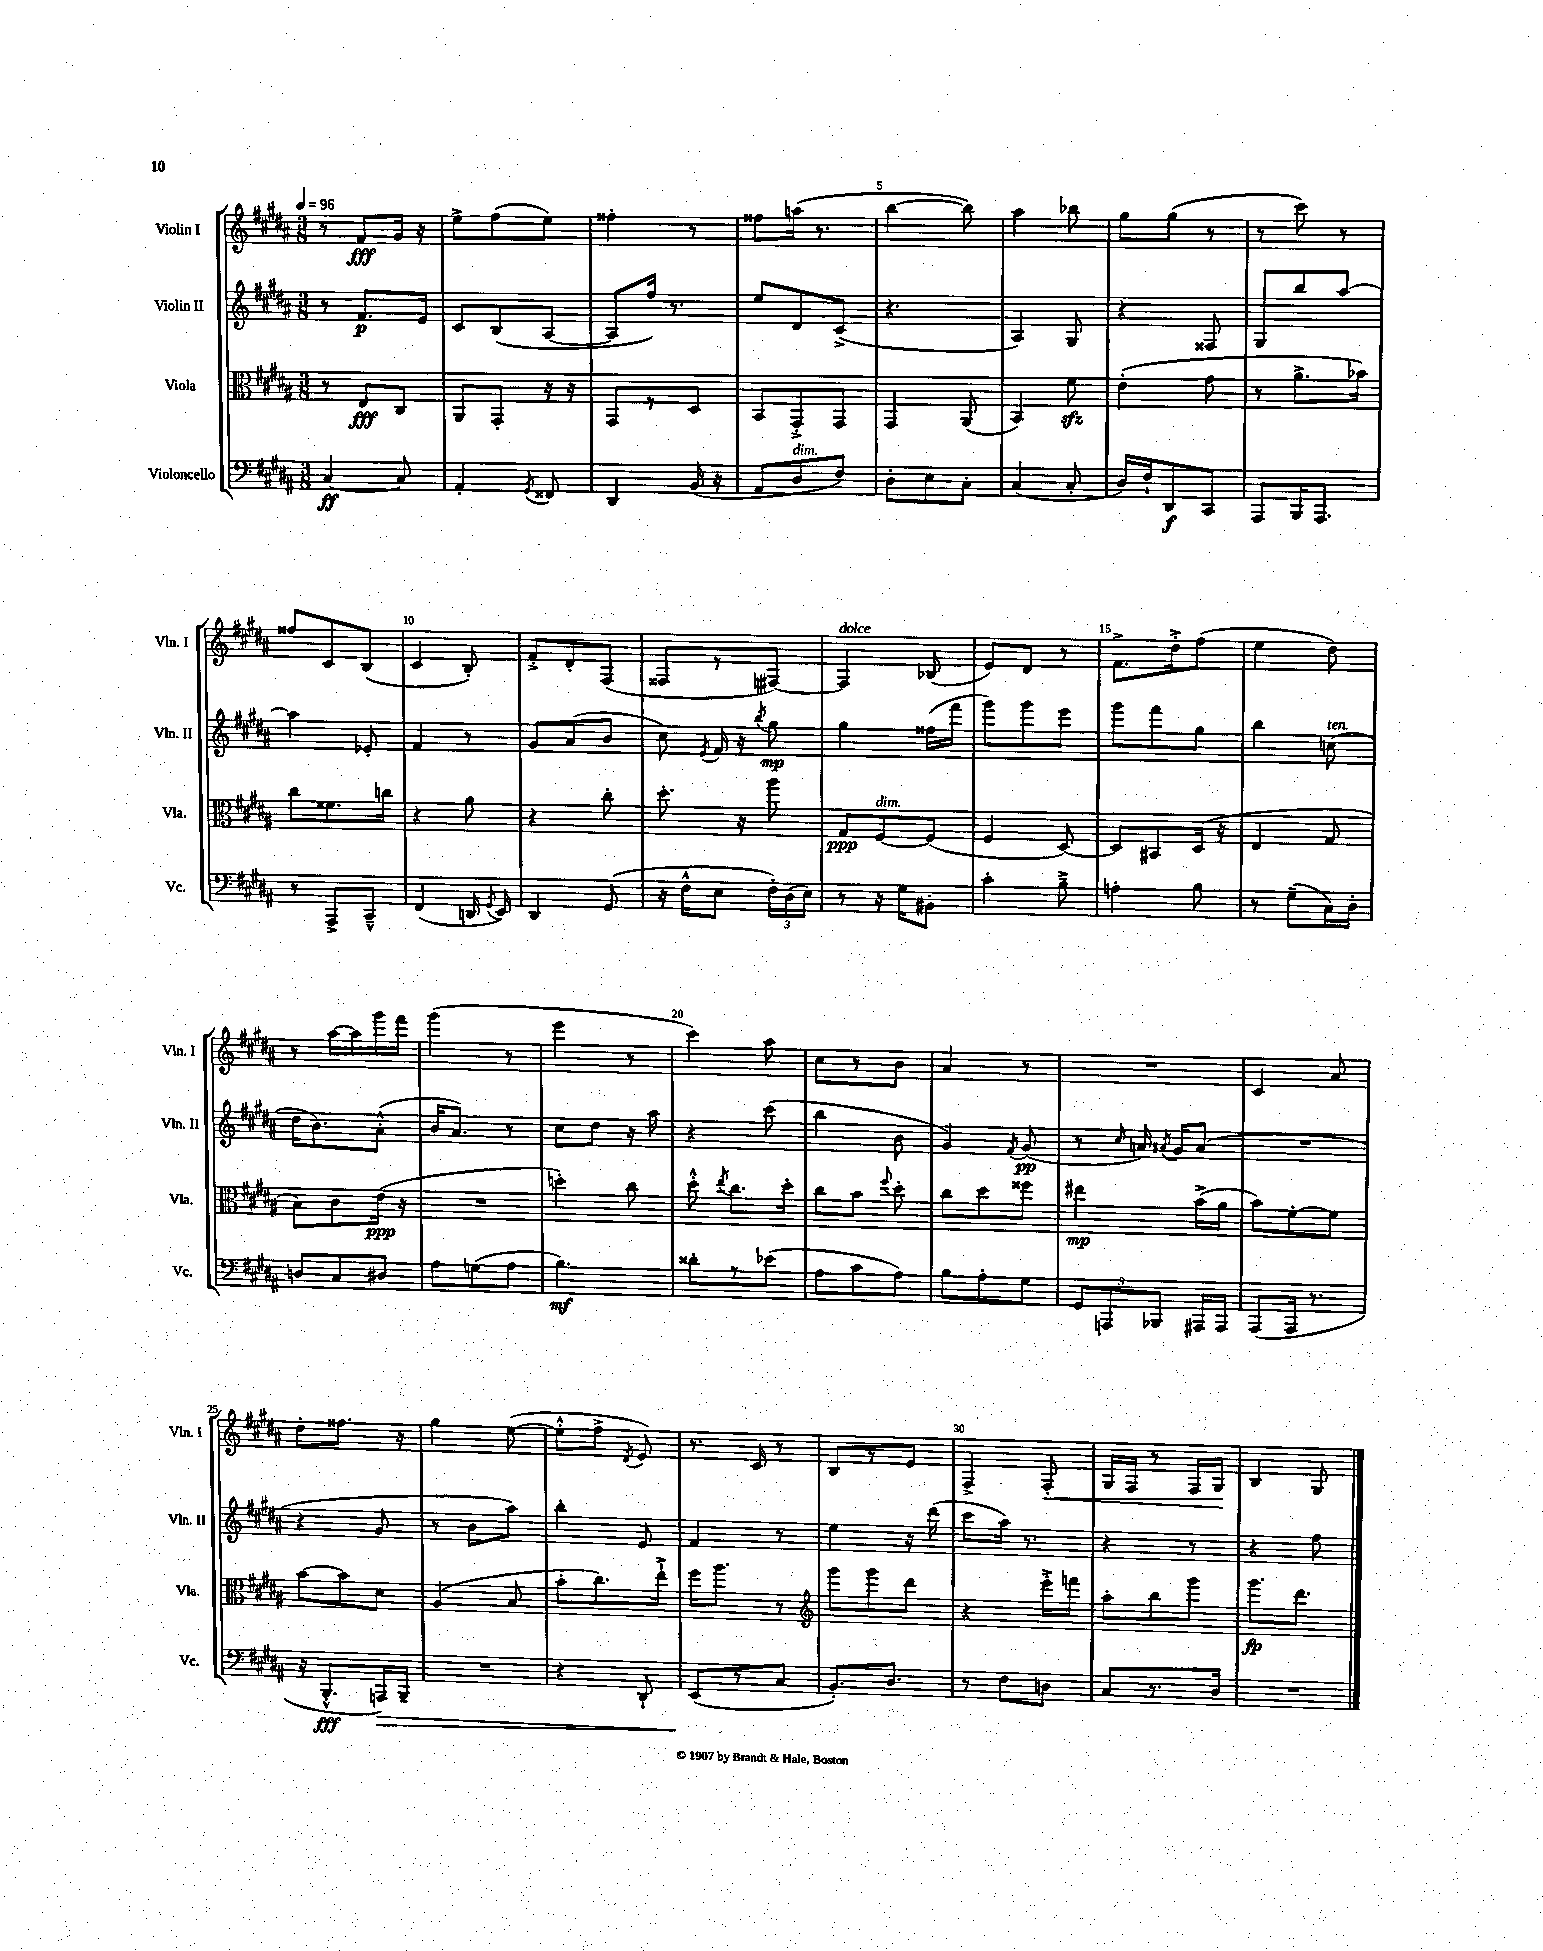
<<
\new StaffGroup <<
\new Staff = "s0" \with { instrumentName = "Violin I" shortInstrumentName = "Vln. I" } {
    \clef treble \key b \major \numericTimeSignature \time 3/8 \tempo 4 = 96
    \autoBeamOff r8 fis'8[\fff gis'16] r16 |
    e''8[-> fis''8( e''8]) |
    fisis''4-. r8 |
    fisis''8[ a''16]( r8. |
    b''4~ b''8) |
    ais''4 bes''8 |
    gis''8[ gis''8]( r8 |
    r8 cis'''8) r8 |
    fisis''8[ cis'8 b8]( |
    cis'4 b8-.) |
    fis'8[-.-> dis'8-. fis8]( |
    fisis8[ r8 fis8]~) |
    fis4^\markup { \italic "dolce" } bes8( |
    e'8[) dis'8] r8 |
    fis'8.[-> dis''16-.-> fis''8]( |
    e''4 dis''8) |
    r8 ais''16[~ ais''16 gis'''16 fis'''16] |
    gis'''4( r8 |
    e'''4 r8 |
    cis'''4) ais''8 |
    cis''8[ r8 b'8] |
    ais'4 r8 |
    R4. |
    cis'4 ais'8 |
    dis''8[-. fisis''8.] r16 |
    gis''4 e''8~( |
    e''8[-.-^ fis''8]-> \acciaccatura { dis'8 } e'8) |
    r8. cis'16 r8 |
    b8[ r8 e'8] |
    fis4-> fis8-.\< |
    gis16[ fis16] r8 fis16[ gis16]\! |
    b4 gis8 \bar "|." |
}
\new Staff = "s1" \with { instrumentName = "Violin II" shortInstrumentName = "Vln. II" } {
    \clef treble \key b \major \numericTimeSignature \time 3/8
    \autoBeamOff r8 fis'8.[\p e'16] |
    cis'8[ b8( ais8]~ |
    ais8[ fis''16]) r8. |
    e''8[ dis'8 cis'8]->( |
    r4. |
    ais4) gis8 |
    r4 fisis8 |
    gis8[ b''8 ais''8]~ |
    ais''4 ees'8-. |
    fis'4 r8 |
    gis'8[ ais'8( b'8] |
    cis''8) \acciaccatura { e'8 } fis'16 r16 \acciaccatura { b''8 } gis''8\mp |
    gis''4 fisis''16[( fis'''16] |
    gis'''8[) gis'''8 e'''8] |
    gis'''8[ fis'''8 gis''8] |
    b''4 c''8^\markup { \italic "ten." }( |
    dis''16[ b'8.) ais'8]-.-^( |
    b'16[ ais'8.]) r8 |
    cis''8[ dis''8] r16 ais''16 |
    r4 cis'''8( |
    b''4 b'8 |
    gis'4) \acciaccatura { fis'8 } gis'8\pp( |
    r8 \grace { cis''16 } a'16) \acciaccatura { ais'8 } gis'16[ ais'8]( |
    R4. |
    r4 gis'8 |
    r8 b'8[ ais''8]) |
    b''4-. e'8 |
    fis'4 r8 |
    e''4 r16 dis'''16( |
    cis'''8[ ais''16]) r8. |
    r4 r8 |
    r4 fis''8 \bar "|." |
}
\new Staff = "s2" \with { instrumentName = "Viola" shortInstrumentName = "Vla." } {
    \clef alto \key b \major \numericTimeSignature \time 3/8
    \autoBeamOff r8 e8[\fff cis8] |
    ais,8[ gis,8]-. r16 r16 |
    gis,8[ r8 dis8] |
    b,8[ gis,8-.-> gis,8] |
    gis,4 ais,8( |
    b,4) fis'8\sfz |
    e'4-.( gis'8 |
    r8 ais'8.[-> bes'16]) |
    cis''8[ fisis'8. c''16] |
    r4 ais'8 |
    r4 cis''8-. |
    dis''8.-. r16 ais''8 |
    gis8[\ppp fis8~^\markup { \italic "dim." } fis8]( |
    fis4 dis8~) |
    dis8[ bis,8 dis16]( r16 |
    e4 gis8 |
    b8[) cis'8 e'16]\ppp( r16 |
    R4. |
    d''4-.) cis''8 |
    dis''8-.-^ \acciaccatura { e''8 } cis''8.[ dis''16]-. |
    cis''8[ b'8] \appoggiatura { fis''8 } dis''8-. |
    cis''8[ dis''8 fisis''8] |
    eis''4\mp b'16[->( ais'16] |
    b'8[) fis'8~-. fis'8] |
    b'8[~ b'8 dis'8] |
    ais4( b8 |
    b'8[-. cis''8.) e''16]-!-> |
    fis''16[ ais''8.] r8 |
    \clef treble gis'''8[ gis'''8 dis'''8] |
    r4 e'''16[-.-> f'''16] |
    ais''8[-. b''8 gis'''8] |
    gis'''8.[\fp dis'''8.] \bar "|." |
}
\new Staff = "s3" \with { instrumentName = "Violoncello" shortInstrumentName = "Vc." } {
    \clef bass \key b \major \numericTimeSignature \time 3/8
    \autoBeamOff cis4~\ff cis8 |
    ais,4-. \acciaccatura { gis,8 } fisis,8 |
    dis,4 b,16( r16 |
    ais,8[ dis8^\markup { \italic "dim." } fis8]) |
    dis8[-. e8 cis8]-. |
    cis4( cis8-. |
    dis16[) fis16-! dis,8\f cis,8] |
    ais,,8[ b,,16 ais,,8.] |
    r8 ais,,8[-> cis,8]---^ |
    fis,4( d,16 \acciaccatura { gis,8 } e,16) |
    dis,4 gis,8( |
    r16 fis16[-^ e8] \tuplet 3/2 { fis16[-.) dis16( e16]) } |
    r8 r16 gis16[ bis,8]-. |
    cis'4-. b8---> |
    a4-. b8 |
    r8 gis8[--( cis16) dis16]-. |
    d8[ cis8 dis8] |
    ais8[ g8( ais8] |
    b4.\mf) |
    disis'8[-. r8 ees'8]( |
    ais8[ cis'8 ais8]) |
    b8[ ais8-. gis8] |
    \tuplet 3/2 { gis,8[ a,,8 bes,,8] } ais,,16[ ais,,16] |
    ais,,8[( ais,,16] r8. |
    r16 b,,8.[-.-^\fff a,,16\>) b,,16]-- |
    R4. |
    r4 dis,8-! |
    e,8[\!( r8 cis8] |
    b,8.[-.) dis8.] |
    r8 fis8[ d8] |
    cis8[ r8. dis16] |
    R4. \bar "|." |
}
>>
>>
\layout { \context { \Score \override BarNumber.break-visibility = ##(#f #t #t) barNumberVisibility = #(every-nth-bar-number-visible 5) } }
